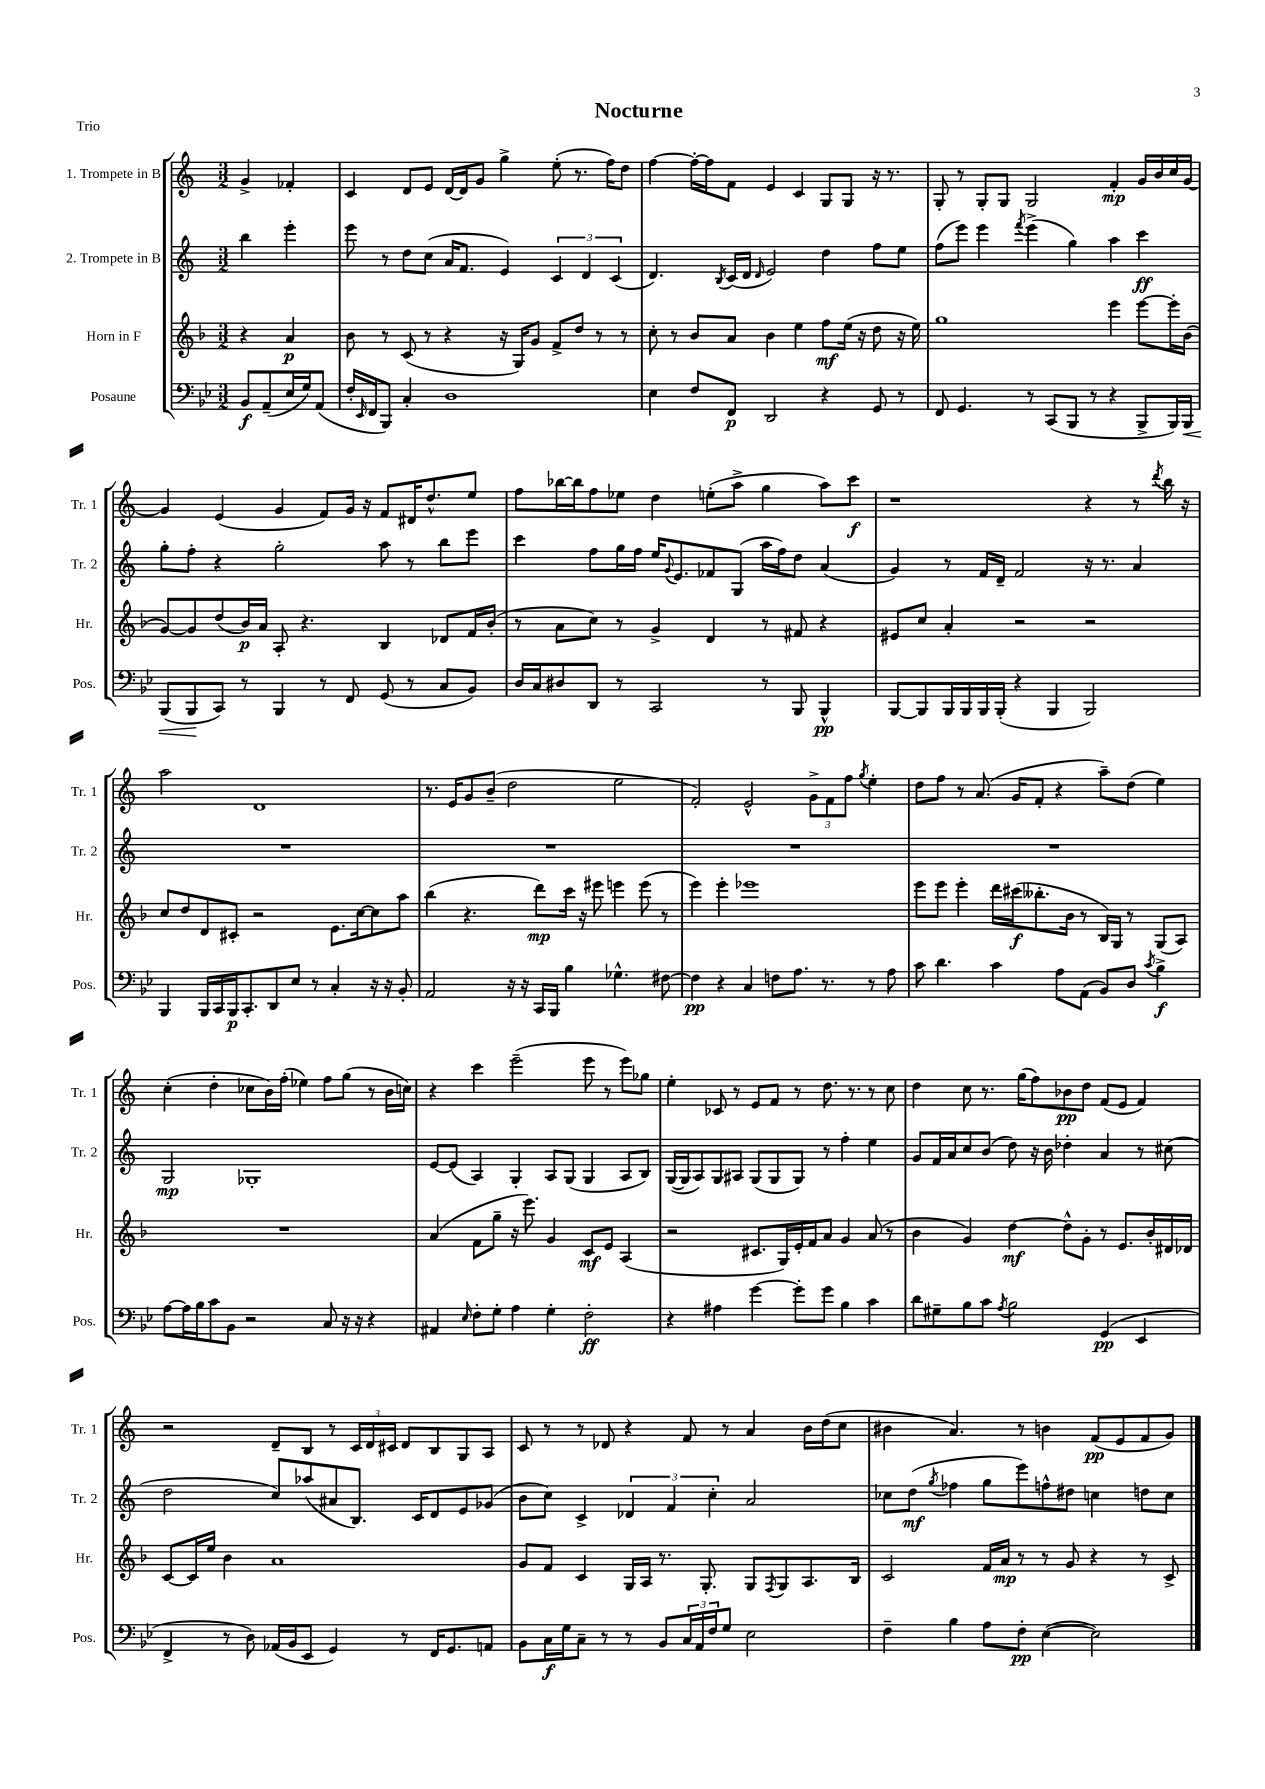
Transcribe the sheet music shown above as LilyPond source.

\header { title = "Nocturne" piece = "Trio" }
<<
\new StaffGroup <<
\new Staff = "s0" \with { instrumentName = "1. Trompete in B" shortInstrumentName = "Tr. 1" } {
    \clef treble \key c \major \numericTimeSignature \time 3/2 \partial 2
    g'4-> fes'4-. |
    c'4 d'8 e'8 d'16~ d'16 g'8 g''4-> e''8-.( r8. f''16) d''8 |
    f''4~ f''16~-. f''16 f'8 e'4 c'4 g8 g8 r16 r8. |
    g8-. r8 g8-. g8 g2 f'4-.\mp g'16 b'16 c''16 g'16~ |
    g'4 e'4( g'4 f'8) g'16 r16 f'8 dis'16 d''8.-^ e''8 |
    f''8 bes''16~ bes''16 f''8 ees''8 d''4 e''8-.( a''8-> g''4 a''8) c'''8\f |
    r1 r4 r8 \acciaccatura { d'''8 } b''16 r16 |
    a''2 d'1 |
    r8. e'16 g'8 b'8--( d''2 e''2 |
    f'2-.) e'2-^ \tuplet 3/2 { g'8-> f'8 f''8 } \acciaccatura { g''8 } e''4-. |
    d''8 f''8 r8 a'8.( g'16 f'8-. r4 a''8--) d''8( e''4) |
    c''4-.( d''4-. ces''8 b'16) f''16-.( ees''4) f''8 g''8( r8 b'16 c''16) |
    r4 c'''4 e'''2--( e'''8 r8 e'''8) ges''8 |
    e''4-. ces'8 r8 e'8 f'8 r8 d''8. r8. r8 c''8 |
    d''4 c''8 r8. g''16( f''8) bes'8\pp d''8 f'8( e'8 f'4) |
    r2 d'8-- b8 r8 \tuplet 3/2 { c'16 d'16 cis'16 } d'8 b8 g8 a8 |
    c'8 r8 r8 des'8 r4 f'8 r8 a'4 b'16 d''16( c''8 |
    bis'4 a'4.) r8 b'4 f'8\pp( e'8 f'8 g'8) \bar "|." |
}
\new Staff = "s1" \with { instrumentName = "2. Trompete in B" shortInstrumentName = "Tr. 2" } {
    \clef treble \key c \major \numericTimeSignature \time 3/2 \partial 2
    b''4 e'''4-. |
    e'''8 r8 d''8 c''8( a'16 f'8. e'4) \tuplet 3/2 { c'4 d'4 c'4( } |
    d'4.) \acciaccatura { b8 } c'16( d'16 \grace { d'16 } e'2) d''4 f''8 e''8 |
    f''8( e'''8) e'''4 \acciaccatura { f'''8 } e'''4->( g''4) a''4 c'''4\ff |
    g''8-. f''8-. r4 g''2-. a''8 r8 b''8 e'''8 |
    c'''4 f''8 g''16 f''16 e''16 \appoggiatura { g'8 } e'8. fes'8 g8( a''16 f''16) d''8 a'4( |
    g'4) r8 f'16 d'16-- f'2 r16 r8. a'4 |
    R1. |
    R1. |
    R1. |
    R1. |
    g2\mp ges1-. |
    e'8~ e'8( a4) g4-. a8 g8( g4 a8 b8) |
    g16~( g16 a8) g8 ais8 g8( g8 g8) r8 f''4-. e''4 |
    g'8 f'16 a'16 c''8 b'8( d''8) r16 b'16 des''4-. a'4 r8 cis''8( |
    d''2 c''8) aes''8( ais'8 b8.) c'16 d'8 e'8 ges'8( |
    b'8 c''8) c'4-> \tuplet 3/2 { des'4 f'4 c''4-. } a'2 |
    ces''8 d''8\mf( \acciaccatura { g''8 } fes''4 g''8 e'''8) f''8-^ dis''8 c''4 d''8 c''8 \bar "|." |
}
\new Staff = "s2" \with { instrumentName = "Horn in F" shortInstrumentName = "Hr." } {
    \clef treble \key f \major \numericTimeSignature \time 3/2 \partial 2
    r4 a'4\p |
    bes'8 r8 c'8( r8 r4 r16 g16) g'8 f'8-> d''8 r8 r8 |
    c''8-. r8 bes'8 a'8 bes'4 e''4 f''8\mf e''16( r16 d''8 r16 e''16) |
    g''1 e'''4 e'''8~ e'''16-. bes'16( |
    g'8~) g'8 d''8( bes'16\p) a'16 a8-. r4. bes4 des'8 f'16 bes'16-.( |
    r8 a'8 c''8) r8 g'4-> d'4 r8 fis'8 r4 |
    eis'8 c''8 a'4-. r2 r2 |
    c''8 d''8 d'8 cis'8-. r2 e'8. c''16~ c''8 a''8 |
    bes''4( r4. d'''8\mp) c'''16 r16 eis'''8 e'''4 e'''8( r8 |
    e'''4) e'''4-. ees'''1 |
    e'''8 e'''8 e'''4-. d'''16 cis'''16\f( beses''8.-. bes'16 r8 bes16) g16 r8 g8( a8) |
    R1. |
    a'4( f'8 g''8-- r16 e'''8.) g'4 c'8\mf e'8 a4( |
    r2 cis'8. g16) e'16-. f'16 a'8 g'4 a'8( r8 |
    bes'4 g'4) d''4~\mf d''8-^ g'8-. r8 e'8. bes'16-. dis'16 des'16 |
    c'8~ c'16 e''16 bes'4 a'1 |
    g'8 f'8 c'4 g16 a16 r8. g8.-. g8 \acciaccatura { f8 } g8 a8. bes16 |
    c'2 f'16 a'16\mp r8 r8 g'8 r4 r8 c'8-> \bar "|." |
}
\new Staff = "s3" \with { instrumentName = "Posaune" shortInstrumentName = "Pos." } {
    \clef bass \key bes \major \numericTimeSignature \time 3/2 \partial 2
    bes,8\f a,8--( ees16 g16) a,8( |
    f16-. \grace { ees,16 } f,16 bes,,8) c4-. d1 |
    ees4 f8 f,8\p d,2 r4 g,8 r8 |
    f,8 g,4. r8 c,8( bes,,8 r8 r4 bes,,8-> bes,,16) bes,,16\< |
    bes,,8( bes,,8\! c,8) r8 bes,,4 r8 f,8 g,8( r8 c8 bes,8) |
    d16 c16 dis8 d,8 r8 c,2 r8 bes,,8 bes,,4-^\pp |
    bes,,8~ bes,,8 bes,,16 bes,,16 bes,,16 bes,,16-.( r4 bes,,4 bes,,2) |
    bes,,4 bes,,16 c,16 bes,,16\p c,8.-. d,8 ees8 r8 c4-. r16 r16 bes,8-. |
    a,2 r16 r16 c,16 bes,,16 bes4 ges4.-^ fis8~ |
    fis4\pp r4 c4 f8 a8. r8. r8 a8 |
    c'8 d'4. c'4 a8 a,8( bes,8) d8 \acciaccatura { c'8 } bes4->\f |
    a8~ a16 bes16 c'8 bes,8 r2 c8 r16 r16 r4 |
    ais,4 \grace { ees16 } f8-. g8-. a4 g4-. f2-.\ff |
    r4 ais4 g'4~ g'8-. g'8 bes4 c'4 |
    d'8 gis8-- bes8 c'8 \acciaccatura { a8 } bes2 g,4\pp( ees,4 |
    f,4-> r8 d8) aes,16( bes,16 ees,8 g,4) r8 f,16 g,8. a,8 |
    bes,8 c16\f g16 c8-- r8 r8 bes,8 \tuplet 3/2 { c16 a,16 f16 } g8 ees2 |
    f4-- bes4 a8 f8-.\pp ees4~( ees2) \bar "|." |
}
>>
>>
\layout { \context { \Score \remove "Bar_number_engraver" } }
